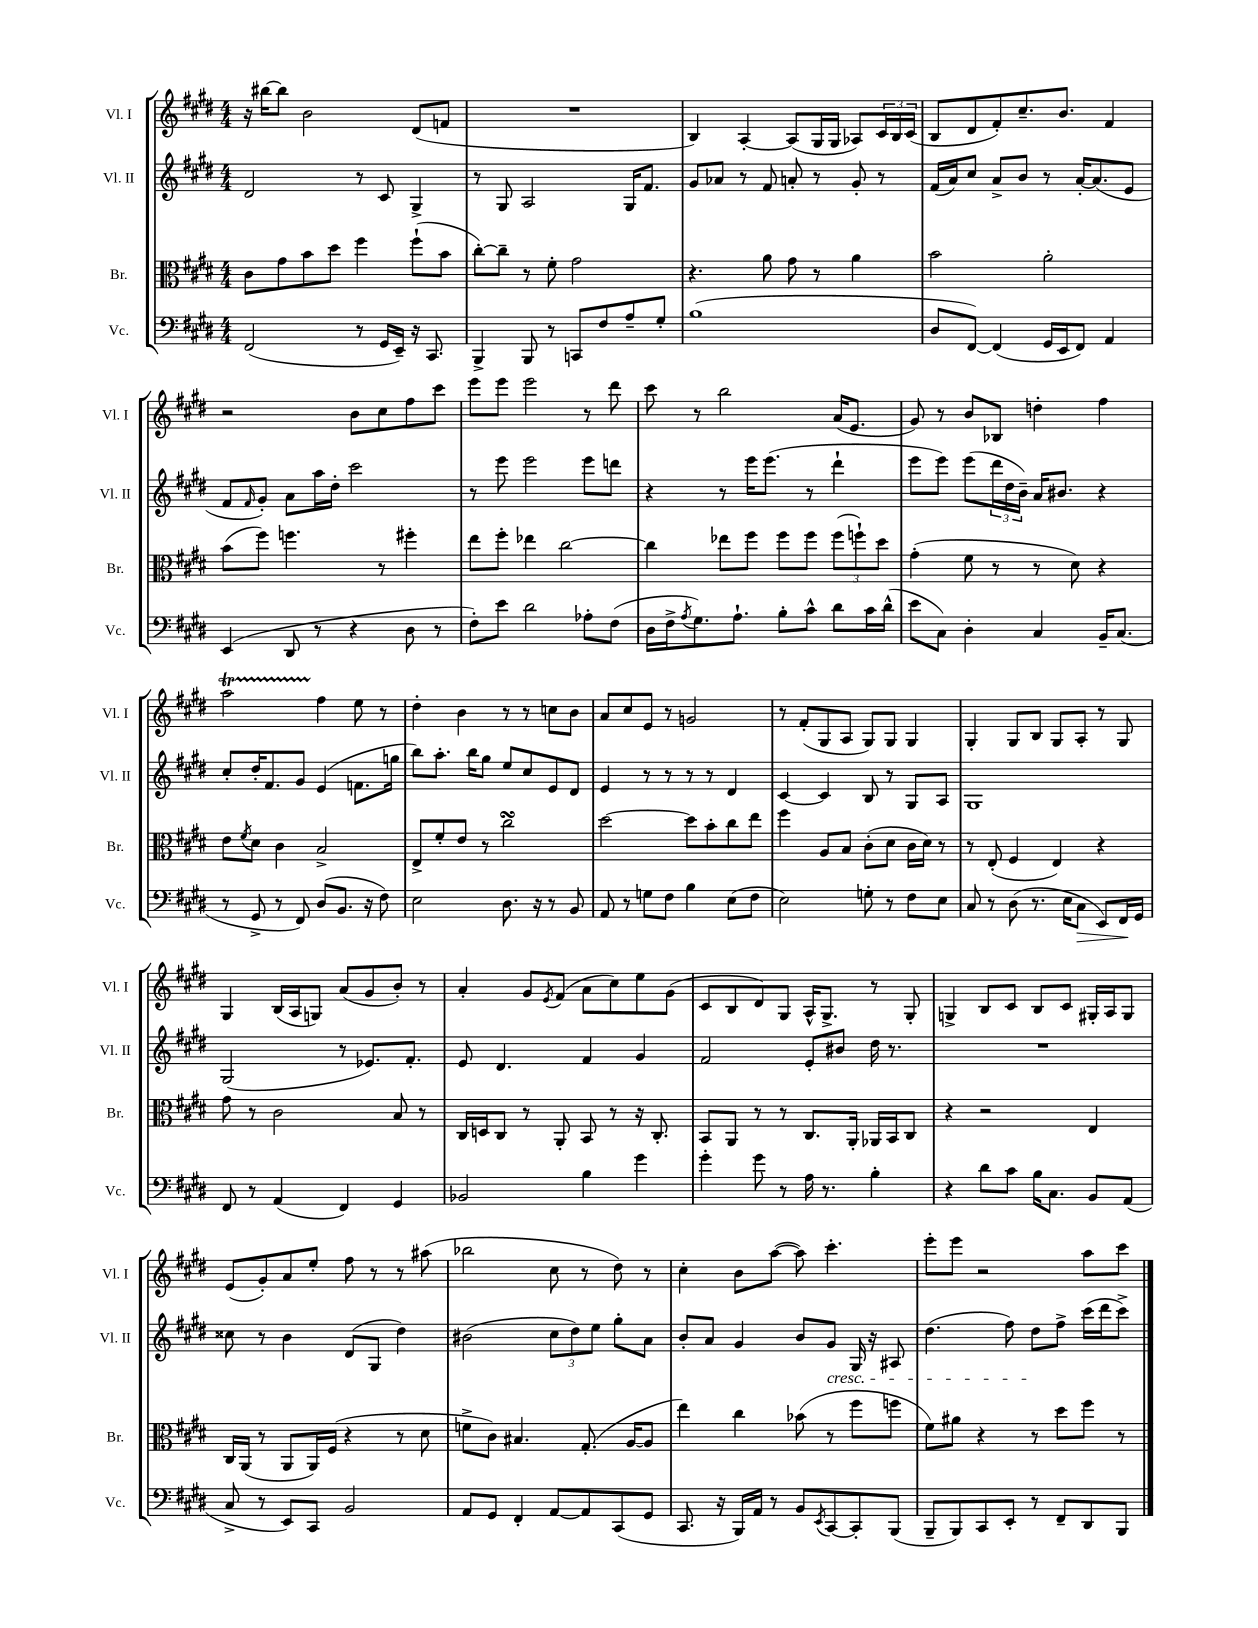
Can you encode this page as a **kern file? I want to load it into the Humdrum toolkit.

**kern	**kern	**kern	**kern
*staff4	*staff3	*staff2	*staff1
*clefF4	*clefC3	*clefG2	*clefG2
*k[f#c#g#d#]	*k[f#c#g#d#]	*k[f#c#g#d#]	*k[f#c#g#d#]
*M4/4	*M4/4	*M4/4	*M4/4
(2FF#	8c#	2d#	16r
.	.	.	[16bb#
.	8g#	.	8bb#]
.	8b	.	2b
.	8dd#	.	.
8r	4ff#	8r	.
16GG#	.	8c#	.
16EE~)	.	.	.
16r	(8ff#`	4G#^	(8d#
8.CC#	.	.	.
.	8b	.	8f
=	=	=	=
4BBB^	[8cc#')	8r	1r
.	8cc#~]	8G#	.
8BBB	8r	2A	.
8r	8f#'	.	.
8CC	2g#	.	.
8F#	.	.	.
8A~	.	16G#	.
.	.	8.f#	.
8G#'	.	.	.
=	=	=	=
(1B	4.r	8g#	4B)
.	.	8a-	.
.	.	8r	[4A'
.	8a	8f#	.
.	8g#	8a'	(8A]
.	8r	8r	16G#
.	.	.	16G#
.	4a	8g#'	8A-)
.	.	8r	24c#
.	.	.	24B
.	.	.	(24c#
=	=	=	=
8D#	2b	(16f#	8B
.	.	16a)	.
[8FF#)	.	8cc#	8d#
(4FF#]	.	8a^	8f#')
.	.	8b	8.cc#~
16GG#	2a'	8r	.
16EE	.	.	8.b
8FF#)	.	[16a'	.
.	.	(8.a]	.
4AA	.	.	4f#
.	.	8e	.
=	=	=	=
(4EE	(8b	8f#	2r
.	.	16qqf#	.
.	8ff#)	8g#')	.
8DD#	4.ff	8a	.
8r	.	16aa	.
.	.	16dd#'	.
4r	.	2ccc#	8b
.	8r	.	8cc#
8D#	4ff#'	.	8ff#
8r	.	.	8ccc#
=	=	=	=
8F#')	8ee	8r	8eee
8e	8ff#'	8eee	8eee
2d#	4ee-	2eee	2eee
.	[2cc#	.	.
8A-'	.	8eee	8r
(8F#	.	8ddd	8ddd#
=	=	=	=
16D#	4cc#]	4r	8ccc#
16F#^	.	.	.
8qA	.	.	.
8.G#)	.	.	8r
.	8ee-	8r	2bb
8.A`	.	.	.
.	8ff#	16eee	.
.	.	(8.eee	.
8B'	8ff#	.	.
8c#^^	8ff#	8r	.
8d#	(12ff#	4ddd#`	(16a
.	.	.	8.e
.	12ff`)	.	.
16c#	.	.	.
.	12dd#	.	.
(16d#^^	.	.	.
=	=	=	=
8e	(4g#'	8eee	8g#)
8C#)	.	8eee)	8r
4D#'	8f#	(8eee	8b
.	8r	24ddd#	8B-
.	.	24dd#	.
.	.	24b~)	.
4C#	8r	16a	4dd'
.	.	8.b#	.
.	8d#)	.	.
16BB~	4r	4r	4ff#
(8.C#	.	.	.
=	=	=	=
8r	8e	8cc#'	2aa
.	8qf#	.	.
8GG#^	8d#	16dd#'	.
.	.	8.f#	.
8r	4c#	.	.
8FF#)	.	8g#	.
(8D#	2B^	(4e	4ff#
8.BB	.	.	.
.	.	8.f	8ee
16r	.	.	.
8F#)	.	.	8r
.	.	16gg	.
=	=	=	=
2E	8E^	8bb)	4dd#'
.	8f#'	8.aa'	.
.	8e	.	4b
.	.	16bb	.
.	8r	8gg#	.
8.D#	2cc#	8ee	8r
.	.	8cc#	8r
16r	.	.	.
8r	.	8e	8cc
8BB	.	8d#	8b
=	=	=	=
8AA	[2dd#	4e	8a
8r	.	.	8cc#
8G	.	8r	8e
8F#	.	8r	8r
4B	8dd#]	8r	2g
.	8b'	8r	.
(8E	8cc#	4d#	.
8F#	8ee	.	.
=	=	=	=
2E)	4ff#	[4c#	8r
.	.	.	(8f#'
.	8A	4c#]	8G#
.	8B	.	8A
8G'	(8c#'	8B	8G#)
8r	8d#	8r	8G#
8F#	16c#	8G#	4G#
.	16d#)	.	.
8E	8r	8A	.
=	=	=	=
8C#	8r	1G#	4G#'
8r	(8E'	.	.
(8D#	4F#	.	8G#
8.r	.	.	8B
.	4E)	.	8G#
16E	.	.	.
8C#	.	.	8A'
8EE)	4r	.	8r
16FF#	.	.	8G#
16GG#	.	.	.
=	=	=	=
8FF#	8g#	(2G#	4G#
8r	8r	.	.
(4AA	2c#	.	(16B
.	.	.	16A
.	.	.	8G)
4FF#)	.	8r	(8a
.	.	8.e-)	8g#
4GG#	8B	.	8b')
.	.	8.f#'	.
.	8r	.	8r
=	=	=	=
2BB-	16C#	8e	4a'
.	16D	.	.
.	8C#	4.d#	.
.	8r	.	8g#
.	.	.	8qe
.	8AA'	.	(8f#
4B	8BB	4f#	8a
.	8r	.	8cc#)
4g#	16r	4g#	8ee
.	8.C#'	.	.
.	.	.	(8g#
=	=	=	=
4g#'	8BB	2f#	8c#
.	8AA	.	8B
8g#	8r	.	8d#)
8r	8r	.	8G#
16A	8.C#	8e'	16A^^
8.r	.	.	8.G#^
.	.	8b#	.
.	16AA'	.	.
4B'	16AA-	16dd#	8r
.	16BB	8.r	.
.	8C#	.	8G#'
=	=	=	=
4r	4r	1r	4G^
8d#	2r	.	8B
8c#	.	.	8c#
16B	.	.	8B
8.C#	.	.	.
.	.	.	8c#
8BB	4E	.	16G#'
.	.	.	16A
(8AA	.	.	8G#
=	=	=	=
8C#^	16C#	8cc##	(8e
.	(16AA	.	.
8r	8r	8r	8g#')
8EE)	8AA	4b	8a
8CC#	16AA)	.	8ee'
.	(16F#	.	.
2BB	4r	(8d#	8ff#
.	.	8G#	8r
.	8r	4dd#)	8r
.	8d#	.	(8aa#
=	=	=	=
8AA	8f^	(2b#	2bb-
8GG#	8c#)	.	.
4FF#'	4.B#	.	.
[8AA	.	12cc#	8cc#
.	.	12dd#)	.
8AA]	(8.G#'	.	8r
.	.	12ee	.
(8CC#	.	8gg#'	8dd#)
.	[16A	.	.
8GG#	8A]	8a	8r
=	=	=	=
8.CC#	4ee)	8b'	4cc#'
.	.	8a	.
16r	.	.	.
16BBB)	4cc#	4g#	8b
16AA	.	.	.
8r	.	.	([8aa
8BB	(8b-	8b	8aa])
8qEE	.	.	.
[8CC#	8r	8g#	4.ccc#'
8CC#']	8ff#	16G#	.
.	.	16r	.
(8BBB	8ff	8A#	.
=	=	=	=
8BBB~	8f#)	(4.dd#	8eee'
8BBB)	8a#	.	8eee
8CC#	4r	.	2r
8EE'	.	8ff#)	.
8r	8r	8dd#	.
8FF#~	8dd#	8ff#^	.
8DD#	8ff#	(16ccc#	8aa
.	.	16ddd#	.
8BBB	8r	8ccc#^)	8ccc#
==	==	==	==
*-	*-	*-	*-
